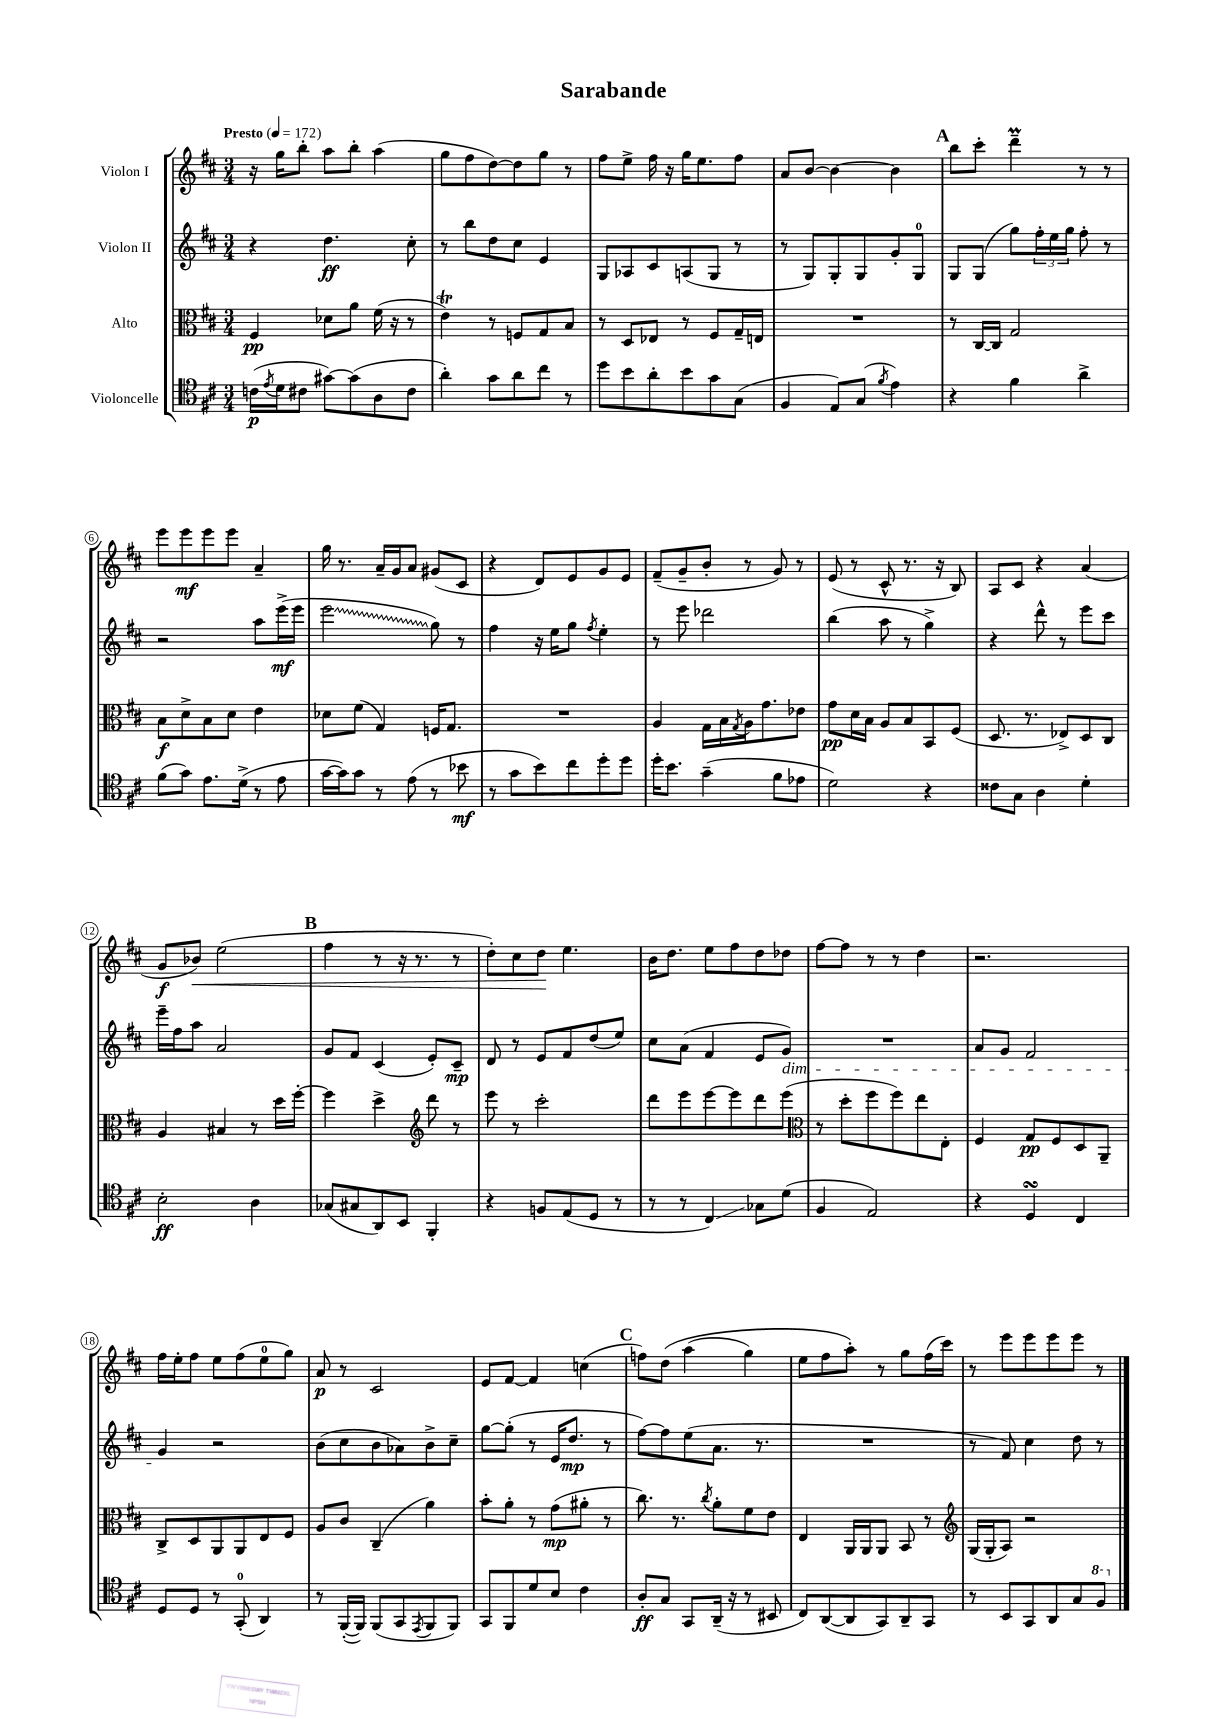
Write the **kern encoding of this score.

**kern	**kern	**kern	**kern
*staff4	*staff3	*staff2	*staff1
*clefC4	*clefC3	*clefG2	*clefG2
*k[f#c#]	*k[f#c#]	*k[f#c#]	*k[f#c#]
*M3/4	*M3/4	*M3/4	*M3/4
*MM172	*MM172	*MM172	*MM172
(16c	4F#	4r	16r
8qe	.	.	.
16d	.	.	16gg
8c#	.	.	8bb'
[8g#)	8d-	4.dd	8aa
(8g#]	8a	.	8bb'
8A	(16f#	.	(4aa
.	16r	.	.
8c#	8r	8cc#'	.
=	=	=	=
4a')	4e)	8r	8gg
.	.	8bb	8ff#
8g	8r	8dd	[8dd)
8a	8F	8cc#	8dd]
8cc#	8G	4e	8gg
8r	8B	.	8r
=	=	=	=
8dd	8r	8G	8ff#
8b	8D	8A-	8ee^
8a'	8E-	8c#	16ff#
.	.	.	16r
8b	8r	(8A	16gg
.	.	.	8.ee
8g	8F#	8G	.
(8G	16G~	8r	8ff#
.	16E	.	.
=	=	=	=
4F#	2.r	8r	8a
.	.	8G)	[8b
8E)	.	8G'	4b_
(8G	.	8G	.
8qf#	.	.	.
4e)	.	8g'	4b]
.	.	8G	.
=	=	=	=
4r	8r	8G	8bb
.	[16C#	(8G	8ccc#'
.	16C#]	.	.
4f#	2G	8gg)	4ddd~
.	.	24ff#'	.
.	.	24ee	.
.	.	24gg	.
4a^	.	8ff#'	8r
.	.	8r	8r
=	=	=	=
(8f#	8B	2r	8eee
8g)	8d^	.	8eee
8.e	8B	.	8eee
.	8d	.	8eee
(16d^	.	.	.
8r	4e	8aa	4a~
8e	.	(16eee^	.
.	.	16eee	.
=	=	=	=
[16g	8d-	2eee	16gg
16g])	.	.	8.r
8g	(8f#	.	.
8r	4G)	.	16a~
.	.	.	16g
(8e	.	.	8a
8r	16F	8gg)	(8g#
.	8.G	.	.
8b-	.	8r	8c#
=	=	=	=
8r	2.r	4ff#	4r
8g	.	.	.
8b)	.	16r	8d)
.	.	16ee	.
8cc#	.	8gg	8e
.	.	8qff#	.
8dd'	.	4ee'	8g
8dd	.	.	8e
=	=	=	=
16dd'	4A	8r	(8f#~
8.b	.	.	.
.	.	8eee	8g~
(4g~	16G	2ddd-	8b'
.	16B	.	.
.	8qG	.	.
.	16A	.	8r
.	8.g	.	.
8f#	.	.	8g)
8e-	8e-	.	8r
=	=	=	=
2d)	8g	(4bb	(8e
.	16d	.	8r
.	16B	.	.
.	8A	8aa	8c#^^
.	8B	8r	8.r
4r	8BB	4gg^)	.
.	.	.	16r
.	(8F#	.	8B)
=	=	=	=
8c##	8.D	4r	8A
8G	.	.	8c#
.	8.r	.	.
4A	.	8ddd^^	4r
.	8E-^)	8r	.
4d'	8D	8eee	(4a
.	8C#	8ccc#	.
=	=	=	=
2B'	4A	16eee~	8g
.	.	16ff#	.
.	.	8aa	8b-)
.	4B#	2a	(2ee
4A	8r	.	.
.	16dd	.	.
.	[16ff#'	.	.
=	=	=	=
(8G-	4ff#]	8g	4ff#
8G#	.	8f#	.
8AA)	4dd^	(4c#	8r
8BB	.	.	16r
.	.	.	8.r
*	*clefG2	*	*
4FF#'	8ddd	8e')	.
.	8r	8c#~	8r
=	=	=	=
4r	8eee	8d	8dd')
.	8r	8r	8cc#
8F	2ccc#'	8e	8dd
(8E	.	8f#	4.ee
8D	.	(8dd	.
8r	.	8ee)	.
=	=	=	=
8r	8ddd	8cc#	16b
.	.	.	8.dd
8r	8eee	(8a	.
4C#)	[8eee	4f#	8ee
.	8eee]	.	8ff#
8G-	8ddd	8e	8dd
(8d	(8eee	8g)	8dd-
=	=	=	=
*	*clefC3	*	*
4F#	8r	2.r	[8ff#
.	8dd'	.	8ff#]
2E)	8ff#	.	8r
.	8ff#)	.	8r
.	8ee	.	4dd
.	8E'	.	.
=	=	=	=
4r	4F#	8a	2.r
.	.	8g	.
4D	8G	2f#	.
.	8F#	.	.
4C#	8D	.	.
.	8AA~	.	.
=	=	=	=
8D	8C#^	4g	16ff#
.	.	.	16ee'
8D	8D	.	8ff#
8r	8AA	2r	8ee
(8GG'	8AA	.	(8ff#
4AA)	8E	.	8ee
.	8F#	.	8gg)
=	=	=	=
8r	8A	(8b	8a
([16FF#'	8c#	8cc#	8r
16FF#])	.	.	.
(8FF#	(4C#~	8b	2c#
8GG	.	8a-)	.
8qEE	.	.	.
8FF#	4a)	8b^	.
8FF#)	.	8cc#~	.
=	=	=	=
8GG	8b'	[8gg	8e
8FF#	8a'	(8gg']	[8f#
8d	8r	8r	4f#]
8B	(8g	16e	.
.	.	8.dd	.
4c#	8a#'	.	(4cc
.	8r	8r	.
=	=	=	=
8A'	8.cc#)	[8ff#)	8ff)
8G	.	8ff#]	&(8dd
.	8.r	.	.
8GG	.	(8ee	(4aa
.	8qcc#	.	.
(16AA~	8a'	8.a	.
16r	.	.	.
8r	8f#	.	4gg)
.	.	8.r	.
8BB#	8e	.	.
=	=	=	=
8C#)	4E	2.r	8ee
([8AA	.	.	8ff#
8AA]	16AA	.	8aa'&)
.	16AA	.	.
8GG)	8AA	.	8r
8AA~	8BB	.	8gg
8GG	8r	.	(16ff#
.	.	.	16ccc#)
=	=	=	=
*	*clefG2	*	*
8r	(16G	8r	8r
.	16G'	.	.
8BB	8A)	8f#)	8eee
8GG	2r	4cc#	8eee
8AA	.	.	8eee
8G	.	8dd	8eee
8f#	.	8r	8r
==	==	==	==
*-	*-	*-	*-
